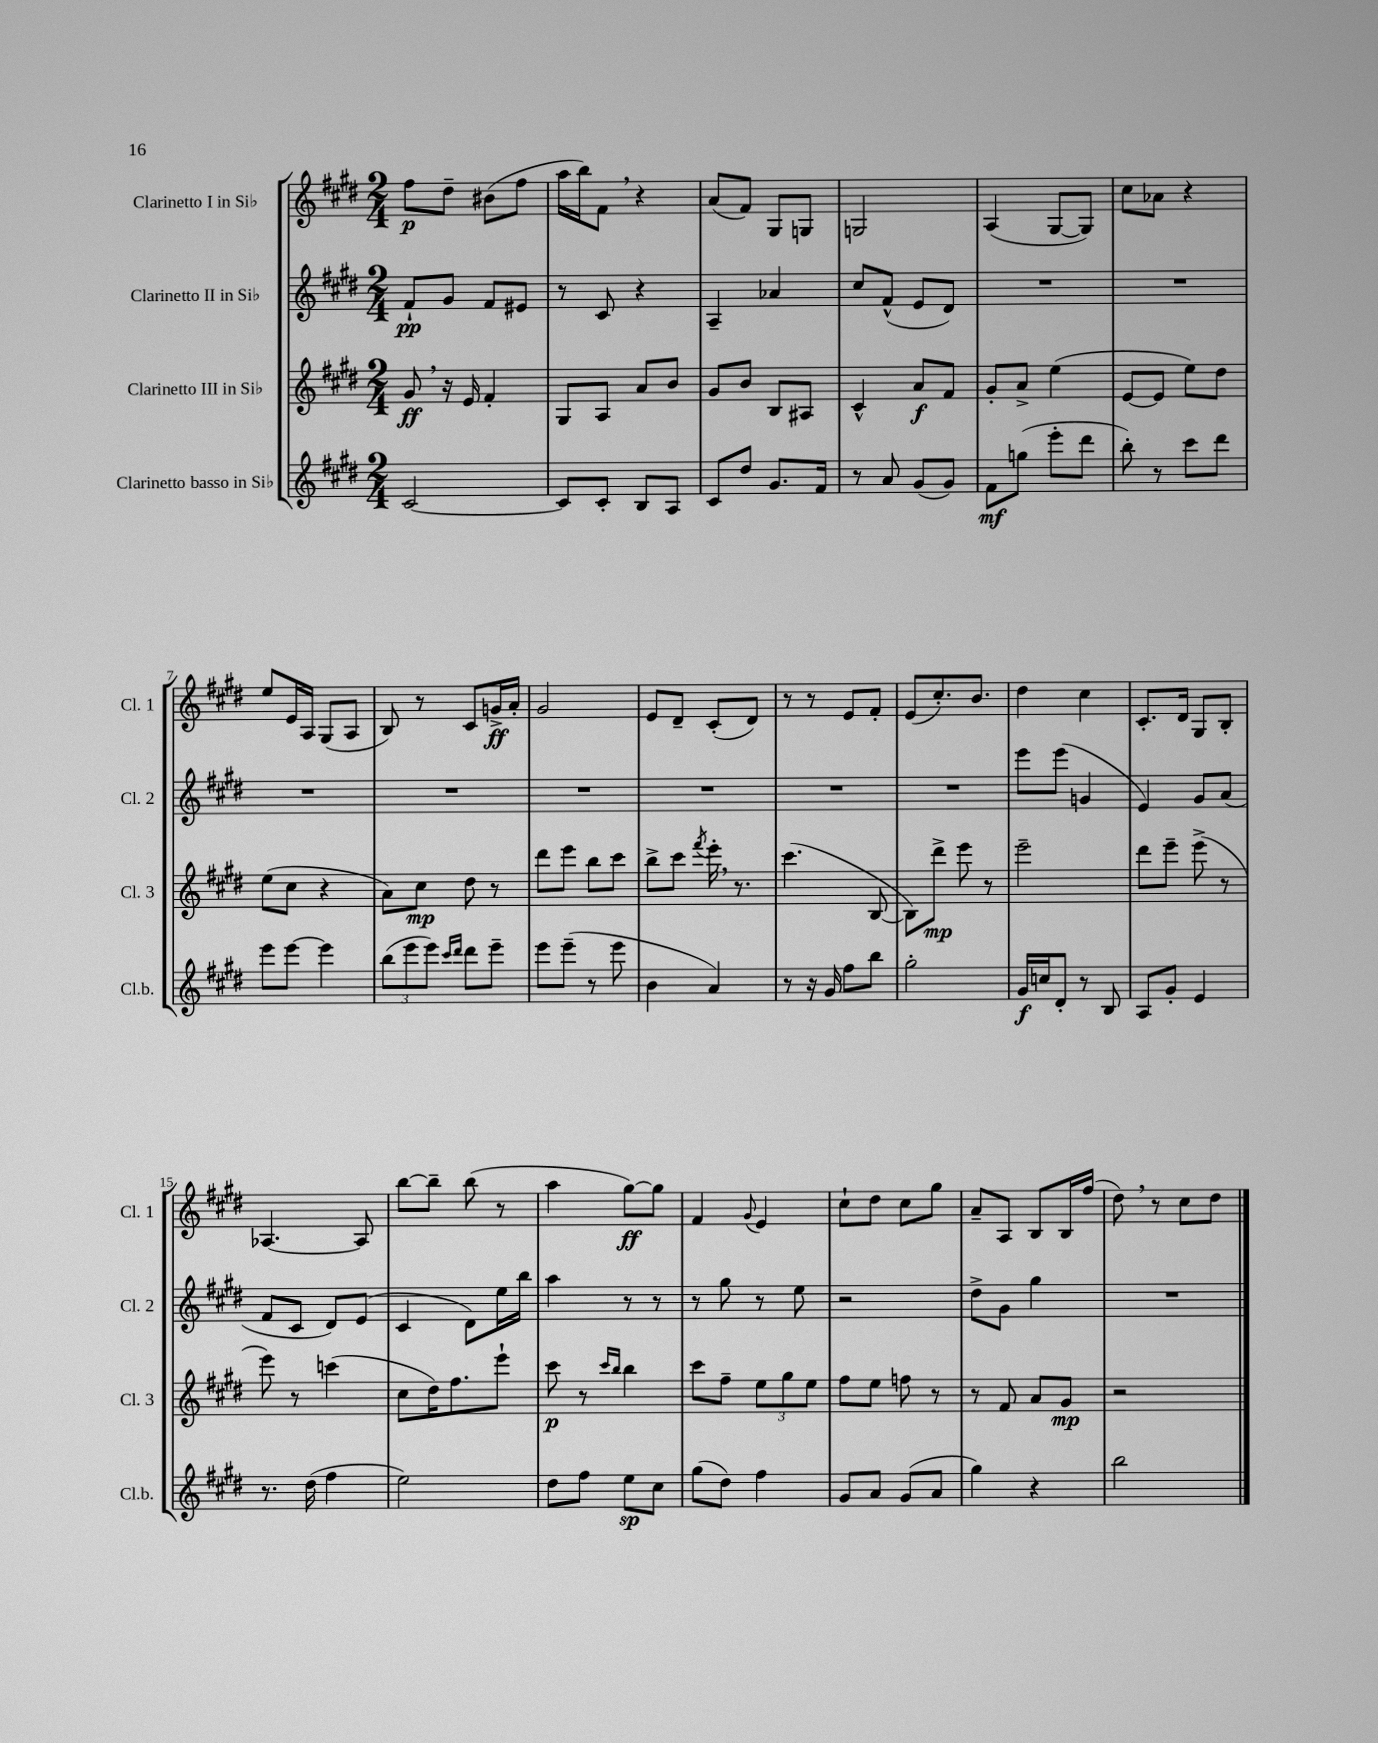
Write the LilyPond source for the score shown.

<<
\new StaffGroup <<
\new Staff = "s0" \with { instrumentName = "Clarinetto I in Sib" shortInstrumentName = "Cl. 1" } {
    \clef treble \key e \major \numericTimeSignature \time 2/4
    fis''8\p dis''8-- bis'8( fis''8 |
    a''16 b''16) fis'8 \breathe r4 |
    a'8( fis'8) gis8 g8 |
    g2 |
    a4( gis8~ gis8) |
    cis''8 aes'8 r4 |
    e''8 e'16 a16 gis8( a8 |
    b8) r8 cis'8 g'16->\ff a'16-. |
    gis'2 |
    e'8 dis'8-- cis'8-.( dis'8) |
    r8 r8 e'8 fis'8-. |
    e'8( cis''8.-.) b'8. |
    dis''4 cis''4 |
    cis'8.-. dis'16 gis8 b8-. |
    aes4.~ aes8 |
    b''8~ b''8-- b''8( r8 |
    a''4 gis''8~\ff) gis''8 |
    fis'4 \appoggiatura { gis'8 } e'4 |
    cis''8-! dis''8 cis''8 gis''8 |
    a'8-- a8 b8 b16 fis''16( |
    dis''8) \breathe r8 cis''8 dis''8 \bar "|." |
}
\new Staff = "s1" \with { instrumentName = "Clarinetto II in Sib" shortInstrumentName = "Cl. 2" } {
    \clef treble \key e \major \numericTimeSignature \time 2/4
    fis'8-!\pp gis'8 fis'8 eis'8 |
    r8 cis'8 r4 |
    a4-- aes'4 |
    cis''8 fis'8-^( e'8 dis'8) |
    R2 |
    R2 |
    R2 |
    R2 |
    R2 |
    R2 |
    R2 |
    R2 |
    e'''8 e'''8( g'4 |
    e'4) gis'8 a'8( |
    fis'8 cis'8 dis'8) e'8( |
    cis'4 dis'8) e''16 b''16 |
    a''4 r8 r8 |
    r8 gis''8 r8 e''8 |
    r2 |
    dis''8-> gis'8 gis''4 |
    R2 \bar "|." |
}
\new Staff = "s2" \with { instrumentName = "Clarinetto III in Sib" shortInstrumentName = "Cl. 3" } {
    \clef treble \key e \major \numericTimeSignature \time 2/4
    gis'8\ff \breathe r16 e'16 fis'4-. |
    gis8 a8 a'8 b'8 |
    gis'8 b'8 b8 ais8 |
    cis'4-^ a'8\f fis'8 |
    gis'8-. a'8-> e''4( |
    e'8~ e'8 e''8) dis''8 |
    e''8( cis''8 r4 |
    a'8) cis''8\mp dis''8 r8 |
    dis'''8 e'''8 b''8 cis'''8 |
    b''8-> cis'''8 \acciaccatura { fis'''8 } e'''16-. \breathe r8. |
    cis'''4.( b8~ |
    b8) dis'''8->\mp e'''8 r8 |
    e'''2-- |
    dis'''8 e'''8-- e'''8->( r8 |
    e'''8) r8 c'''4( |
    cis''8 dis''16) fis''8. e'''8-! |
    cis'''8\p r8 \grace { cis'''16 b''16 } b''4 |
    cis'''8 fis''8-- \tuplet 3/2 { e''8 gis''8 e''8 } |
    fis''8 e''8 f''8 r8 |
    r8 fis'8 a'8 gis'8\mp |
    r2 \bar "|." |
}
\new Staff = "s3" \with { instrumentName = "Clarinetto basso in Sib" shortInstrumentName = "Cl.b." } {
    \clef treble \key e \major \numericTimeSignature \time 2/4
    cis'2~ |
    cis'8 cis'8-. b8 a8 |
    cis'8 dis''8 gis'8. fis'16 |
    r8 a'8 gis'8( gis'8) |
    fis'8\mf g''8( e'''8-. dis'''8 |
    b''8-.) r8 cis'''8 dis'''8 |
    e'''8 e'''8~ e'''4 |
    \tuplet 3/2 { b''8( e'''8 e'''8) } \grace { cis'''16 dis'''16 } dis'''8 e'''8-- |
    e'''8 e'''8--( r8 e'''8 |
    b'4 a'4) |
    r8 r16 gis'16 fis''8 b''8 |
    gis''2-. |
    gis'16\f c''16 dis'8-. r8 b8 |
    a8 gis'8-. e'4 |
    r8. dis''16( fis''4 |
    e''2) |
    dis''8 fis''8 e''8\sp cis''8 |
    gis''8( dis''8) fis''4 |
    gis'8 a'8 gis'8( a'8 |
    gis''4) r4 |
    b''2 \bar "|." |
}
>>
>>
